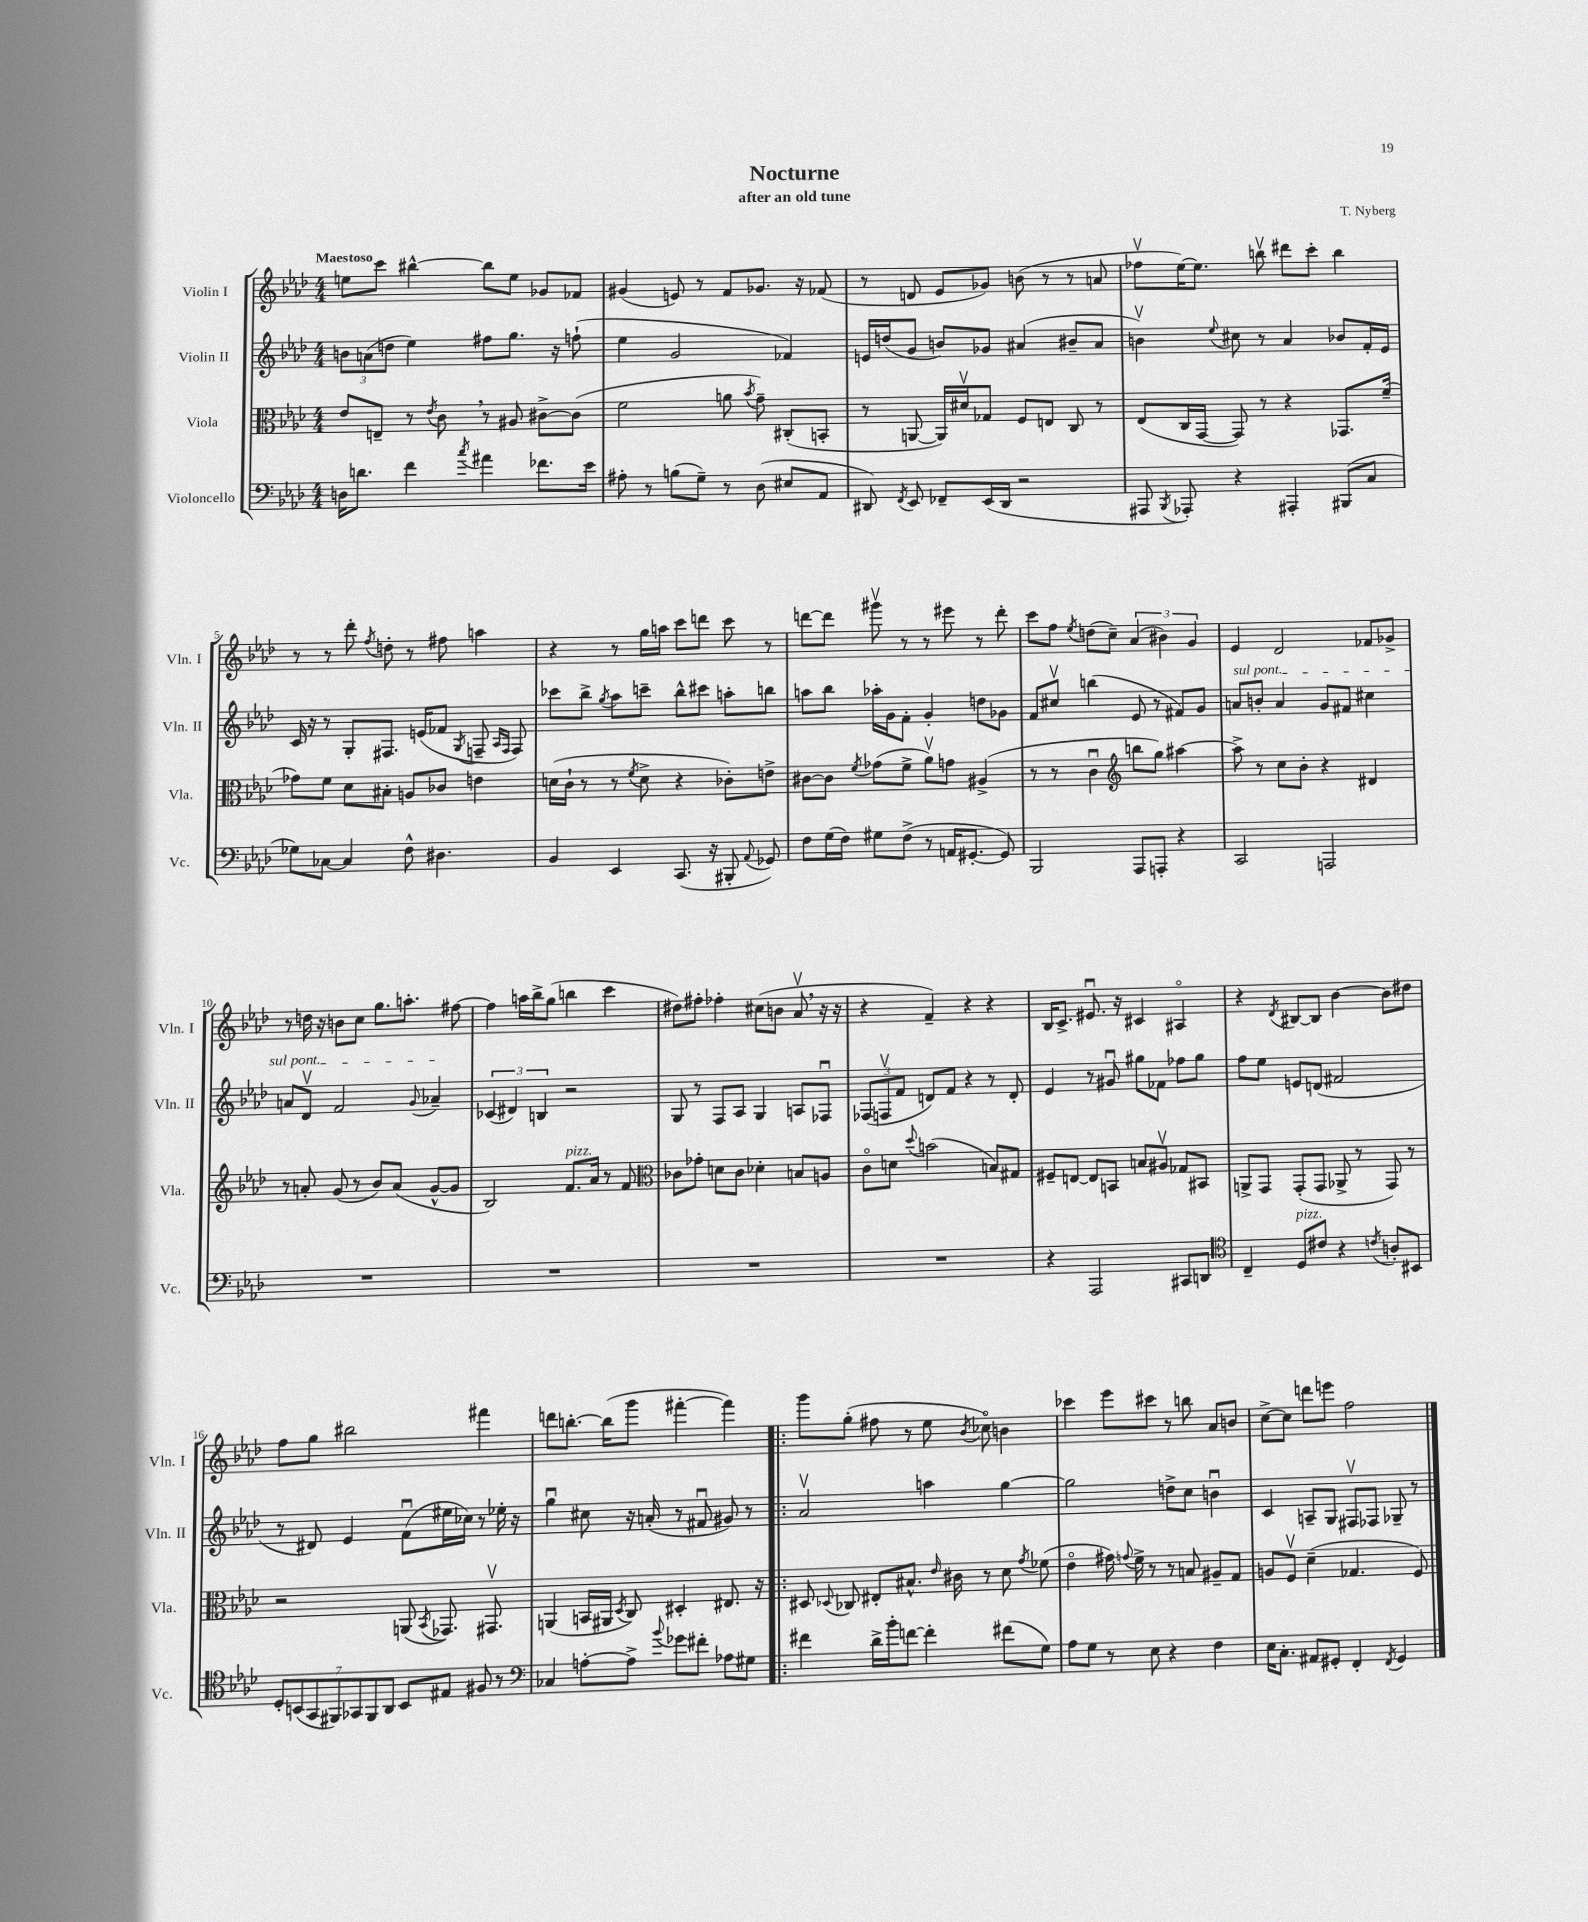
\header { title = "Nocturne" composer = "T. Nyberg" subtitle = "after an old tune" }
<<
\new StaffGroup <<
\new Staff = "s0" \with { instrumentName = "Violin I" shortInstrumentName = "Vln. I" } {
    \clef treble \key aes \major \numericTimeSignature \time 4/4 \tempo "Maestoso"
    \autoBeamOff e''8[ c'''8] bis''4~-^ bis''8[ e''8] ges'8[ fes'8] |
    gis'4( e'8) r8 f'8[ ges'8.] r16 fes'8( |
    r8 d'8 ees'8[ ges'8]) b'8( r8 r8 a'8 |
    fes''8[\upbow ees''16~) ees''8.] b''8\upbow dis'''8[ c'''8]-. b''4 |
    r8 r8 des'''8-. \acciaccatura { f''8 } d''8-. r8 fis''8 a''4 |
    r4 r8 g''16[ a''16] c'''8[ d'''8] c'''8 r8 |
    d'''8[~ d'''8] gis'''8\upbow r8 r8 eis'''8 r8 d'''8-. |
    c'''8[ f''8] \acciaccatura { ees''8 } d''8[( c''8]--) \tuplet 3/2 { aes'4( bis'4) g'4 } |
    ees'4 des'2 fes'8[ ges'8]-> |
    r8 d''16 r16 b'8[ c''8] g''8.[ a''8.]-. fis''8~ |
    fis''4 a''16[ bes''16-> g''8]( b''4 c'''4 |
    dis''8[) fis''8]-. fes''4-. cis''8[( b'8] aes'8\upbow \breathe r16 r16 |
    r4 f'4--) r4 r4 |
    bes16[ c'8.]-> eis'8.\downbow r16 cis'4 ais4\flageolet |
    r4 \acciaccatura { des'8 } bis8[~ bis8] bes'4~ bes'8[ dis''8] |
    f''8[ g''8] bis''2 fis'''4 |
    d'''8[ b''8.]~-. b''16[( g'''8] fis'''4~-. fis'''4) |
    \bar ".|:" g'''8[ g''8]-.( fis''8 r8 ees''8 \acciaccatura { bes'8 } ces''8\flageolet) b'4 |
    ces'''4 ees'''8[ cis'''8] r8 b''8 aes'8[ b'8] |
    c''8[~-> c''8] d'''8[ e'''8] f''2 \bar "|." |
}
\new Staff = "s1" \with { instrumentName = "Violin II" shortInstrumentName = "Vln. II" } {
    \clef treble \key aes \major \numericTimeSignature \time 4/4
    \autoBeamOff \tuplet 3/2 { b'8[ a'8( d''8] } ees''4) fis''8[ g''8.] r16 f''8-!( |
    ees''4 g'2 fes'4) |
    e'16[ d''16( g'8] b'8[) ges'8] ais'4( bis'8[-- ais'8] |
    b'4\upbow) \appoggiatura { ees''8 } cis''8 r8 aes'4 bes'8[ f'16-. ees'16] |
    c'16 r16 r8 g8[-. fis8.] e'16[( fes'8] \acciaccatura { g8 } f8-- \grace { aes16[ f16] } f8) |
    ces'''8[ bes''8]-> \acciaccatura { g''8 } aes''8[ c'''8]-- bes''8[-^ cis'''8] a''8[-. b''8] |
    a''8[ bes''8] aes''16[-. g'16 f'8]-. g'4-. d''8[ ges'8] |
    f'8[ cis''8]\upbow b''4( ees'8 r8 fis'8[) g'8] |
    \once \override TextSpanner.bound-details.left.text = \markup { \italic "sul pont." } a'8[\startTextSpan b'8]-. a'4 g'8[ fis'8] cis''4 |
    a'8[ des'8]\upbow f'2 \appoggiatura { g'8 } aes'4--\stopTextSpan |
    \tuplet 3/2 { ces'4( dis'4) b4 } r2 |
    g8 r8 f8[ aes8] g4 a8[ fes8]\downbow |
    \tuplet 3/2 { fes8[( f8\upbow f'8] } d'8[) f'8] r4 r8 d'8-. |
    ees'4 r8 gis'8\downbow gis''8[ fes'8] fes''8[ gis''8] |
    f''8[ ees''8] e'8[ d'8]( fis'2 |
    r8 dis'8) ees'4 f'8[\downbow( eis''16 ces''16]) r8 ees''16-. r16 |
    g''4\downbow cis''8 r16 a'16-.( r8 fis'8\downbow gis'8) r8 |
    \bar ".|:" aes'2\upbow a''4 g''4~ |
    g''2 d''8[-> c''8] b'4\downbow |
    c'4 a8[-- g8] fis8[\upbow fes8] ges8-- r8 \bar "|." |
}
\new Staff = "s2" \with { instrumentName = "Viola" shortInstrumentName = "Vla." } {
    \clef alto \key aes \major \numericTimeSignature \time 4/4
    \autoBeamOff ees'8[ e8]-- r8 \acciaccatura { ees'8 } c'8 \breathe r8 ais8 cis'8[~-> cis'8]( |
    f'2 a'8 \acciaccatura { bes'8 } g'8--) cis8[-.( b,8]-. |
    r8 a,8~ a,16[) dis'16\upbow ges8] f8[ e8] c8 r8 |
    ees8[( c16 g,16]~ g,8) r8 r4 ges,8.[ f'16]--( |
    ges'8[) f'8] des'8[ bis8]-. a8[ ces'8] e'4 |
    d'16[( c'16]-! r8 r8 \acciaccatura { f'8 } d'8-> r4 ces'8[-.) e'8]-> |
    cis'8[~ cis'8] \acciaccatura { f'8 } ges'8[( f'8]-> aes'8[\upbow) g'8] ais4->( |
    r8 r8 c'4\downbow \clef treble b''8[ g''8]) ais''4~ |
    ais''8-> r8 c''8[ bes'8]-. r4 dis'4 |
    r8 a'8-. g'8( r8 bes'8[) a'8]( g'8[~-^ g'8] |
    bes2) f'8.[^\markup { \italic "pizz." } aes'16] r8 f'8 |
    \clef alto ces'8[ ges'8]-. d'8[ ces'8] des'4-. b8[ a8] |
    c'8[\flageolet d'8] \appoggiatura { des''8 } b'2( b8[) gis8] |
    fis8[-- e8]~ e8[ b,8] b8[ ais8]\upbow ges8[ bis,8] |
    a,8[-> g,8] g,8[-.( g,8] aes,8-> r8 g,8) r8 |
    r2 a,8( \acciaccatura { bes,8 } ges,8.) gis,8.\upbow |
    a,4( b,16[ ais,16] \acciaccatura { des8 } c8) dis4-. eis8. r16 |
    \bar ".|:" dis8 \appoggiatura { des8 } ces8 eis8[-. bis8.]-^ \grace { ees'16 } cis'16 r8 des'8 \acciaccatura { g'8 } fes'8( |
    ees'4\flageolet gis'16) \appoggiatura { g'8 } f'16-> r8 r8 b8 ais8[-- g8] |
    a8[ f8]\upbow des'4--( ges4. f8) \bar "|." |
}
\new Staff = "s3" \with { instrumentName = "Violoncello" shortInstrumentName = "Vc." } {
    \clef bass \key aes \major \numericTimeSignature \time 4/4
    \autoBeamOff d16[ d'8.] f'4 \acciaccatura { c''8 } ais'4 fes'8.[ ees'16] |
    ais8-. r8 b8[( g8]--) r8 des8( eis8[ aes,8] |
    dis,8) \acciaccatura { f,8 } ees,8 fes,8[-- ees,16( dis,16] r2 |
    ais,,8 \acciaccatura { bes,,8 } aes,,8-.) r4 ais,,4-. bis,,8[( c8] |
    ges8[) ces8]~ ces4 f8-^ dis4. |
    bes,4 ees,4 c,8.( r16 bis,,8-. \appoggiatura { aes,8 } ges,8) |
    f8[ g16( f16]) gis8[ f8]->( r8 a,16[ gis,8.]~-. gis,8) |
    bes,,2 aes,,8[ a,,8]-. r4 |
    c,2 a,,2 |
    R1 |
    R1 |
    R1 |
    R1 |
    r4 aes,,2 cis,8[ d,8] |
    \clef tenor c4-- des8[^\markup { \italic "pizz." } cis'8] r4 \acciaccatura { c'8 } a8[-. bis,8] |
    \tuplet 7/4 { des8[-. b,8( g,8 fis,8) ges,8 fis,8 aes,8] } b,8[ eis8] fis8 r8 |
    \clef bass ces4 a8[~-. a8]-> \appoggiatura { bes'8 } ges'8[ fis'8]-. aes8[ gis8] |
    \bar ".|:" fis'4 des'16[-> bes'16-. f'8]~ f'4-. fis'8[( g8]) |
    aes8[ g8] r8 ees8 r4 f4 |
    ees16[ c8.]-. ais,8[ gis,8]-. f,4-. \acciaccatura { f,8 } gis,4 \bar "|." |
}
>>
>>
